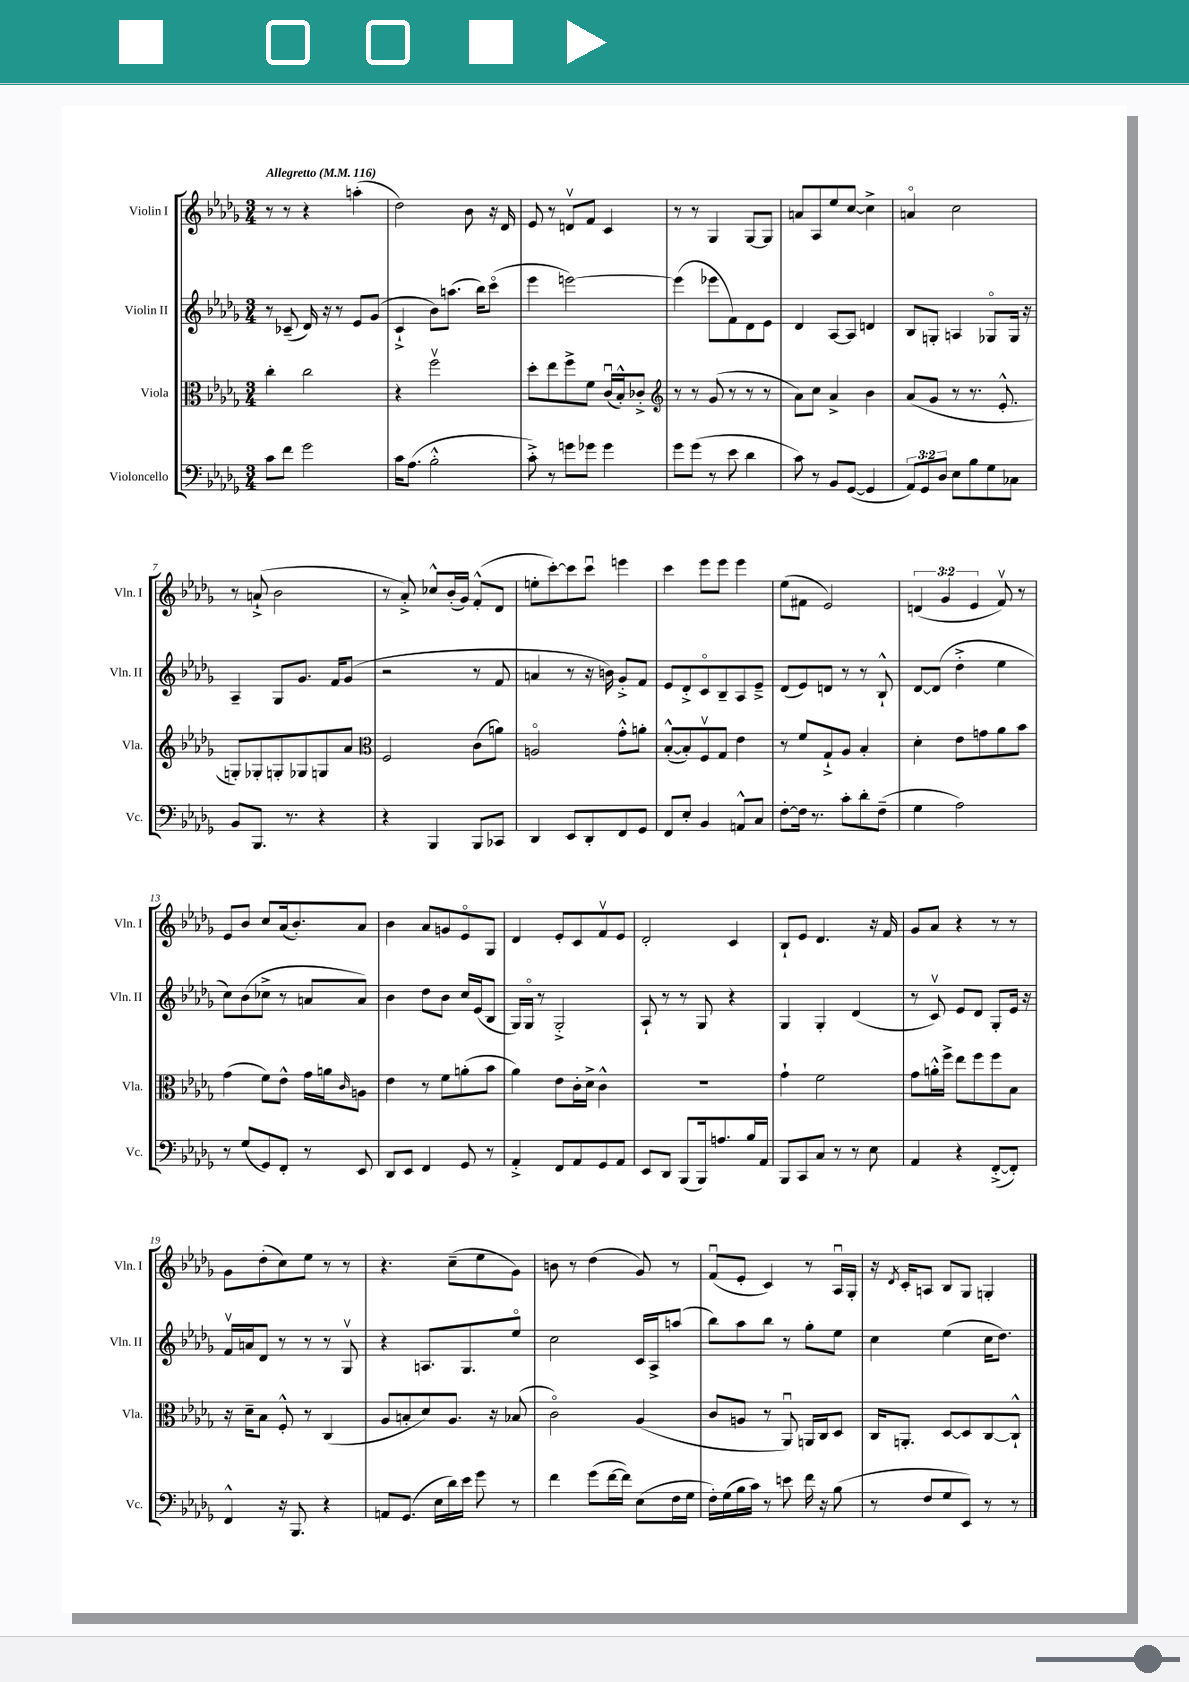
<<
\new StaffGroup <<
\new Staff = "s0" \with { instrumentName = "Violin I" shortInstrumentName = "Vln. I" } {
    \clef treble \key des \major \numericTimeSignature \time 3/4 \override Staff.TupletNumber.text = #tuplet-number::calc-fraction-text \tempo "Allegretto" 4 = 116
    r8 r8 r4 a''4-.( |
    des''2) bes'8 r16 des'16 |
    ees'8 r8 d'8\upbow f'8 c'4 |
    r8 r8 ges4 ges8~ ges8 |
    a'8 aes8 ees''8 c''8~ c''4-> |
    a'4\flageolet c''2 |
    r8 a'8-!->( bes'2 |
    r8 aes'8-.->) ces''8-^ bes'16-.( ges'16) f'8-.-^( des'8 |
    e''8-. c'''8~-.) c'''8 c'''8\downbow e'''4 |
    c'''4 ees'''8 ees'''8 ees'''4 |
    ees''8( fis'8 ees'2) |
    \tuplet 3/2 { d'4( ges'4 ees'4 } f'8\upbow) r8 |
    ees'8 bes'8 c''8 aes'16( bes'8.-.) aes'8 |
    bes'4 aes'8 g'8 ees'8\flageolet ges8 |
    des'4 ees'8-. c'8 f'8\upbow ees'8 |
    des'2-. c'4 |
    bes8-! ees'8 des'4. r16 f'16 |
    ges'8 aes'8 r4 r8 r8 |
    ges'8 des''8-.( c''8) ees''8 r8 r8 |
    r4. c''8--( ees''8 ges'8) |
    b'8 r8 des''4( ges'8) r8 |
    f'8\downbow( ees'8-. c'4) r8 aes16\downbow ges16-. |
    r16 \acciaccatura { des'8 } c'16-. a8 bes8 ges8 g4-. \bar "|." |
}
\new Staff = "s1" \with { instrumentName = "Violin II" shortInstrumentName = "Vln. II" } {
    \clef treble \key des \major \numericTimeSignature \time 3/4
    r8 ces'8--( des'16) r16 r8 ees'8 ges'8( |
    c'4-!-> bes'8) a''8.( bes''16) c'''8\flageolet( |
    ees'''4 e'''2~) |
    e'''4( ees'''8 f'8) des'8 ees'8 |
    des'4 aes8~ aes8 d'4 |
    bes8 g8-. a4 ges8\flageolet ges16 r16 |
    aes4-- ges8 ges'8. f'16 ges'8( |
    r2 r8 f'8 |
    a'4 r8 r16 b'16) ges'8-.-> f'8 |
    ees'8 des'8-.-> c'8\flageolet bes8-- aes8 ees'8---> |
    des'8( ees'8) d'8 r8 r8 bes8-!-^ |
    des'8~ des'8( des''4-.-> ees''4 |
    c''8) bes'8( ces''8-> r8 a'8 a'8) |
    bes'4 des''8 bes'8 c''16 ees'16( bes8 |
    ges16) ges16\flageolet r8 ges2-.-> |
    aes8-! r8 r8 ges8 r4 |
    ges4 ges4-. des'4( |
    r8 c'8\upbow) ees'8 des'8 ges8-. ees'16 r16 |
    f'16\upbow a'16 des'8 r8 r8 r8 ges8\upbow |
    r4 a8. ges8. ees''8\flageolet |
    c''2 c'16 aes16-> a''8( |
    bes''8) aes''8 bes''8 r8 ges''8-. ees''8 |
    c''4 ees''4( c''16 des''8.) \bar "|." |
}
\new Staff = "s2" \with { instrumentName = "Viola" shortInstrumentName = "Vla." } {
    \clef alto \key des \major \numericTimeSignature \time 3/4
    c''4-. c''2 |
    r4 f''2\upbow |
    des''8-. ees''8 f''8-> f'8 c'16\downbow( bes16-.-^) ces'8-.-> |
    \clef treble r8 r8 ges'8( r8 r8 r8 |
    aes'8) c''8 aes'4-> bes'4 |
    aes'8( ges'8 r8 r8. ees'8.-.-^ |
    g8-.) ges8-. g8-. ges8 g8 aes'8 |
    \clef alto f2 c'8( a'8) |
    a2\flageolet ges'8-.-^ a'8-. |
    bes8~-.-^( bes8-.) f8\upbow ges8 ees'4 |
    r8 f'8 ges8-!-> aes8 bes4-. |
    des'4-. ees'8 g'8 aes'8 bes'8 |
    ges'4( f'8) ees'8-^ ges'16 a'16 \grace { c'16 } a8 |
    ees'4 r8 f'8 a'8-.( bes'8 |
    aes'4) ees'8 c'16-. des'16-> c'4-^ |
    R2. |
    ges'4-! f'2 |
    ges'8 a'16-.-^ f''16-> ees''8 f''8 f''8 bes8 |
    r16 des'16-- bes8 f8-.-^ r8 c4( |
    aes8 b8-. des'8) aes8. r16 bes8( |
    c'2\flageolet) aes4( |
    c'8 a8 r8 aes,8\downbow) a,16 c16 des8 |
    c16 a,8.-. des8~ des8 c8~ c8-!-^ \bar "|." |
}
\new Staff = "s3" \with { instrumentName = "Violoncello" shortInstrumentName = "Vc." } {
    \clef bass \key des \major \numericTimeSignature \time 3/4 \override Staff.TupletNumber.text = #tuplet-number::calc-fraction-text
    c'8 f'8 ges'2 |
    c'16 aes8.( bes2-.-^ |
    c'8-.->) r8 g'8 ges'8 ges'4 |
    ges'8 ges'8( r8 ees'8 des'4 |
    c'8) r8 bes,8 ges,8~( ges,4 |
    \tuplet 3/2 { aes,8) ges,8 des8 } ees8 bes8 ges8 ces8 |
    bes,8 bes,,8. r8. r4 |
    r4 bes,,4 bes,,8 ces,8 |
    des,4 ees,8 des,8-. f,8 ges,8 |
    f,8 ees8-. bes,4 a,8-^ c8 |
    f8~-. f16 r8. c'8-. des'8-. f8--( |
    ges4 aes2) |
    r8 ges8( ges,8) f,8-. r8 ees,8 |
    des,8 ees,8 f,4 ges,8 r8 |
    aes,4-.-> f,8 aes,8 ges,8 aes,8 |
    ees,8 des,8 bes,,8( bes,,16) a8. bes16 aes,16 |
    bes,,8 c,8 c8 r8 r8 ees8 |
    aes,4 r4 f,8~-.->( f,8-.) |
    f,4-^ r16 bes,,8. r4 |
    a,8 ges,8.( ees16 des'16) ees'16 ges'8 r8 |
    f'4 ges'8( f'16~ f'16) ees8( f16 ges16 |
    f16-.) ges16( bes16 c'16) r8 e'8 f'16 r16 bes8( |
    r8 f8 ges8 ees,8) r8 r8 \bar "|." |
}
>>
>>
